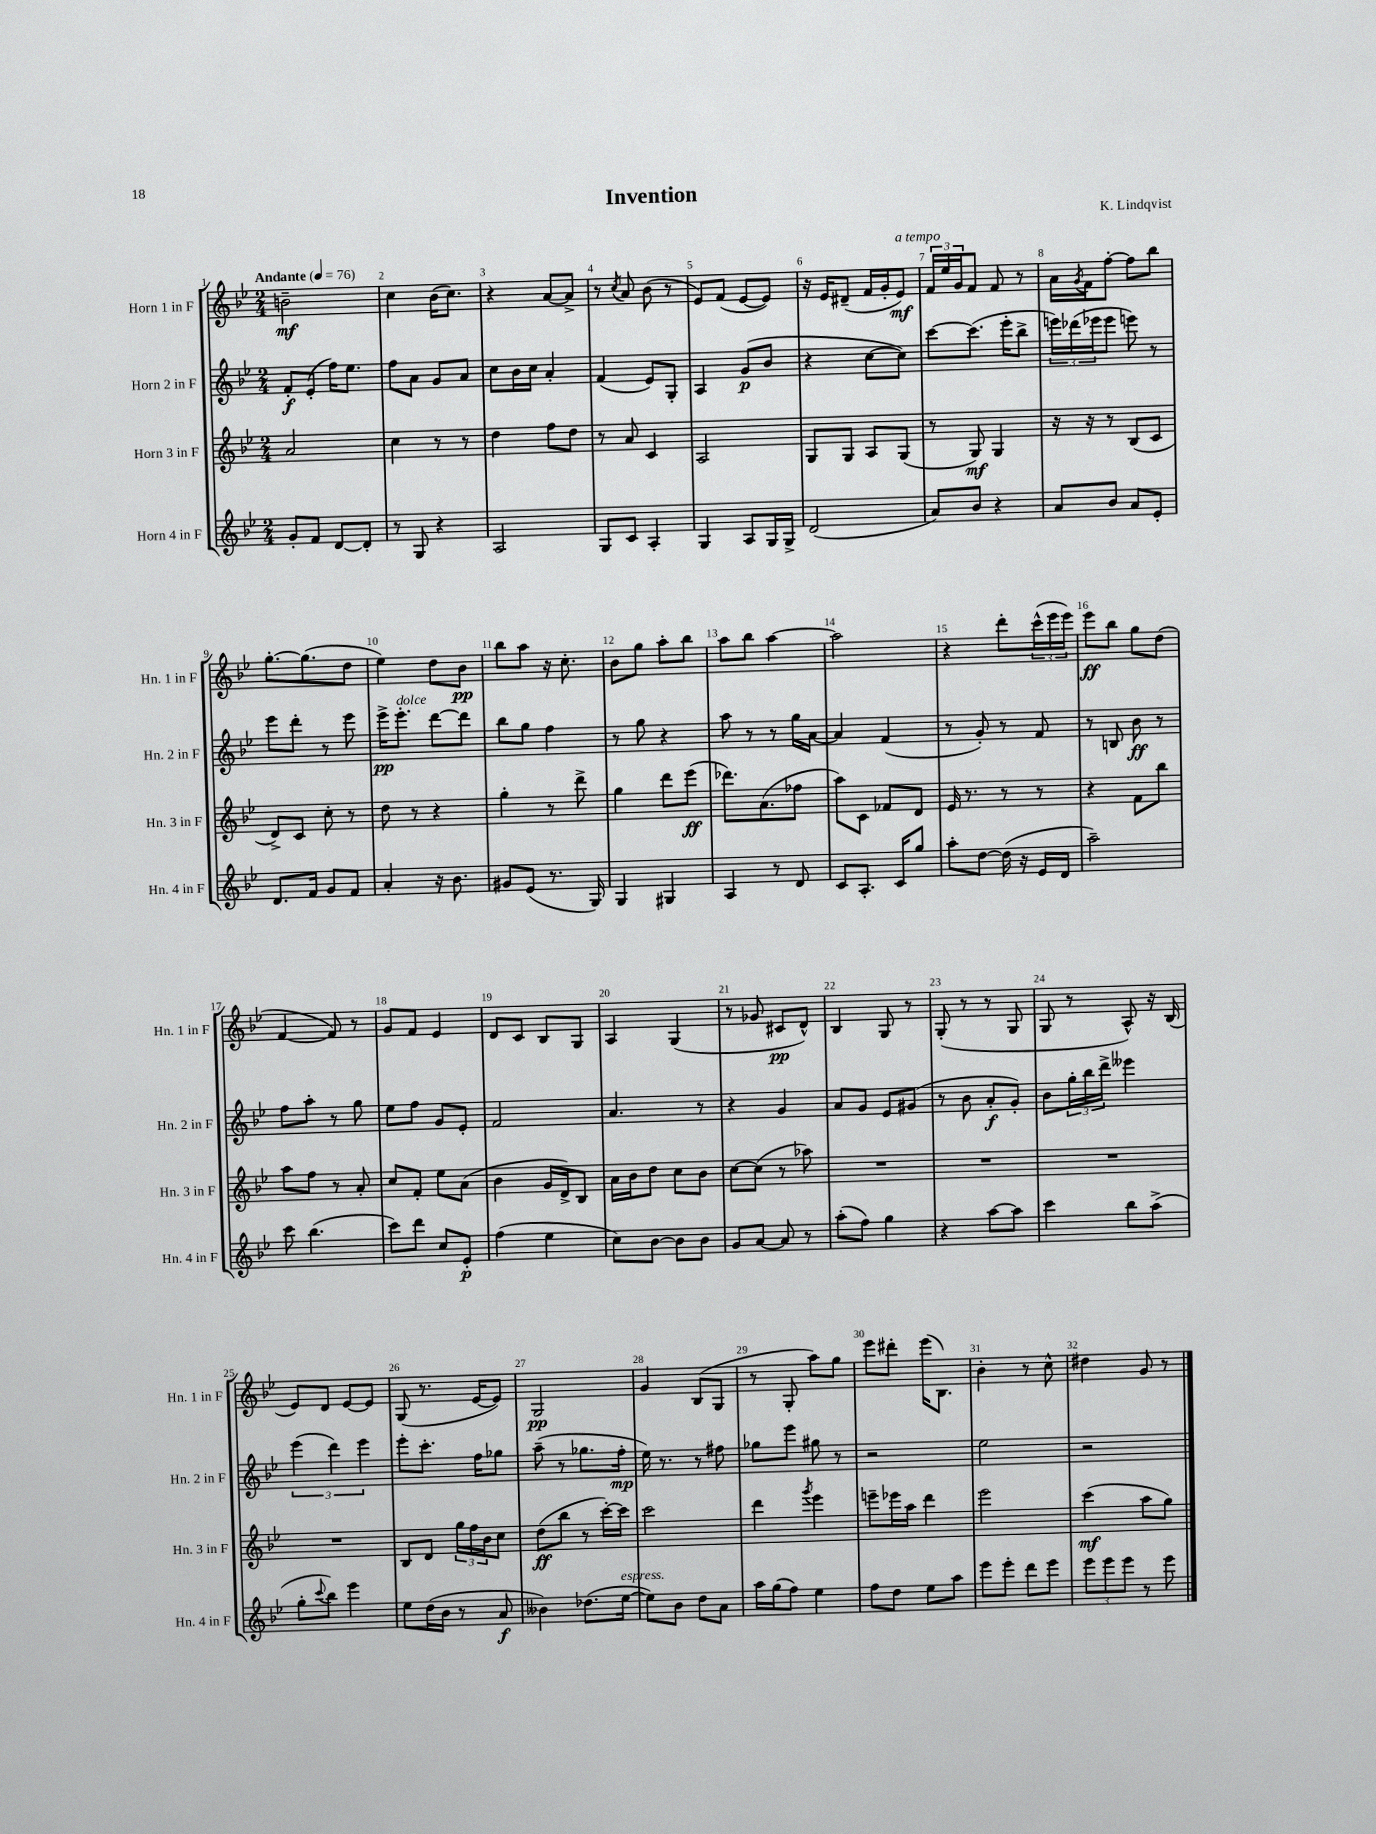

**kern	**kern	**kern	**kern
*staff4	*staff3	*staff2	*staff1
*clefG2	*clefG2	*clefG2	*clefG2
*k[b-e-]	*k[b-e-]	*k[b-e-]	*k[b-e-]
*M2/4	*M2/4	*M2/4	*M2/4
*MM76	*MM76	*MM76	*MM76
8g'/L	2a/	8f'/L	2b~\
8f/J	.	(8e-'/J	.
[8d/L	.	16ff\LK)	.
.	.	8.ee-\J	.
8d'/]J	.	.	.
=	=	=	=
8r	4cc\	8ff\L	4cc\
8G/	.	8a\J	.
4r	8r	8g/L	(16b-\LK
.	.	.	8.cc\J)
.	8r	8a/J	.
=	=	=	=
2A/	4dd\	8cc\L	4r
.	.	16b-\L	.
.	.	16cc\JJ	.
.	8ff\L	4a'/	[8a/L
.	8dd\J	.	8a^/]J
=	=	=	=
8G/L	8r	(4f/	8r
.	.	.	8qcc/
8c/J	8a/	.	8a/
4A'/	4c/	8e-/L)	(8b-\
.	.	8G'/J	8r
=	=	=	=
4G/	2A/	4A/	8e-/L)
.	.	.	(8f/J
8A/L	.	(8g/L	[8e-/L
16G/L	.	8b-/J	8e-/]J)
16G^/JJ	.	.	.
=	=	=	=
(2d/	8G/L	4r	16r
.	.	.	16e-/LK
.	8G/J	.	(8d#~/J
.	8A/L	[8cc\L	16f/LL
.	.	.	16g'/J
.	(8G/J	8cc\]J)	8e-/J)
=	=	=	=
8a/L)	8r	[8ccc\L	24f/LL
.	.	.	24ee-/
.	.	.	24g/J
8b-/J	8G/)	(8.ccc\]J	8f/J
4r	4G/	.	8f/
.	.	16eee-'\LK	.
.	.	8bb-^\J	8r
=	=	=	=
8a/L	16r	24eee\LL)	16a\LL
.	.	(24ddd-\	.
.	.	.	8qg/
.	16r	.	16f\J
.	.	24eee-\J	.
8b-/J	8r	8eee-\J	[8ff'\J
8a/L	(8B-/L	8eee\)	8ff\]L
8e-'/J	8c/J	8r	8bb-\J
=	=	=	=
8.d/L	8d^/L)	8eee-\L	[8.gg'\L
.	8c/J	8ddd'\J	.
16f/Jk	.	.	(8.gg\]
8g/L	8cc'\	8r	.
8f/J	8r	8eee-\	8dd\J
=	=	=	=
4a'/	8dd\	16eee-^\LK	4ee-\)
.	.	8.eee-'\J	.
.	8r	.	.
16r	4r	[8ddd\L	8dd\L
8.b-\	.	.	.
.	.	8ddd\]J	8b-\J
=	=	=	=
8g#/L	4gg'\	8bb-\L	8bb-\L
(8e-/J	.	8gg\J	8aa\J
8.r	8r	4ff\	16r
.	.	.	8.cc'\
.	8ddd^\	.	.
16G/)	.	.	.
=	=	=	=
4G/	4gg\	8r	8b-\L
.	.	8gg\	8gg\J
4G#/	8ddd\L	4r	8aa'\L
.	(8eee-\J	.	8bb-\J
=	=	=	=
4A/	8.ddd-\L)	8aa\	8aa\L
.	.	8r	8bb-\J
.	(8.a\	.	.
8r	.	8r	[4aa\
8d/	8ff-\J	16gg\LL	.
.	.	[16a\JJ	.
=	=	=	=
8c/L	8aa\L)	4a/]	2aa\]
8.A'/J	8c\J	.	.
.	8f-/L	(4f/	.
16c/LK	.	.	.
8gg/J	8d/J	.	.
=	=	=	=
8aa'\L	16e-/	8r	4r
.	8.r	.	.
[8dd\J	.	8g'/)	.
(16dd\]	8r	8r	8ddd'\L
16r	.	.	.
16e-/LL	8r	8f/	(24ccc^^\L
.	.	.	24eee-\
16d/JJ	.	.	.
.	.	.	24eee-\JJ)
=	=	=	=
2aa~\)	4r	8r	8eee-\L
.	.	8B/	8bb-\J
.	8f\L	8b-\	8gg\L
.	8bb-\J	8r	(8dd\J
=	=	=	=
8ccc\	8aa\L	8ff\L	[4f/
(4.bb-\	8ff\J	8aa'\J	.
.	8r	8r	8f/])
.	8a'/	8gg\	8r
=	=	=	=
8ccc\L)	8cc/L	8ee-\L	8g/L
8ddd\J	8f'/J	8ff\J	8f/J
8cc/L	8ee-\L	8g/L	4e-/
8e-'/J	(8a\J	8e-'/J	.
=	=	=	=
(4ff\	4b-\	2f/	8d/L
.	.	.	8c/J
4ee-\	16g/LL	.	8B-/L
.	16d^/J)	.	.
.	8B-/J	.	8G/J
=	=	=	=
8cc\L)	16a\LL	4.a/	4A/
.	16b-\J	.	.
[8b-\J	8dd\J	.	.
8b-\]L	8cc\L	.	(4G/
8b-\J	8b-\J	8r	.
=	=	=	=
8g/L	[8cc\L	4r	8r
[8a/J	(8cc\]J	.	8g-/
8a/]	8r	4g/	8c#/L
8r	8aa-\)	.	8d^^/J)
=	=	=	=
(8aa'\L	2r	8a/L	4B-/
8ff\J)	.	8g/J	.
4gg\	.	8e-/L	8G/
.	.	(8g#/J	8r
=	=	=	=
4r	2r	8r	(8G'/
.	.	8b-\	8r
[8aa\L	.	8a'/L	8r
8aa\]J	.	8g'/J)	8G/
=	=	=	=
4ccc\	2r	8b-\L	8G/
.	.	24gg'\L	8r
.	.	24bb-\	.
.	.	24ddd^\JJ	.
8bb-\L	.	4eee--\	8A^^/)
(8aa^\J	.	.	16r
.	.	.	(16B-/
=	=	=	=
8gg'\L	2r	(6eee-\	8e-/L)
8qqccc/	.	.	.
8bb-\J)	.	.	8d/J
.	.	6ddd\)	.
4eee-\	.	.	[8e-/L
.	.	6eee-\	.
.	.	.	8e-/]J
=	=	=	=
8ee-\L	8B-/L	8eee-'\L	(8G/
(16dd\L	8d/J	8.ccc'\J	8.r
16b-\JJ	.	.	.
8r	24gg\LL	.	.
.	24ff\	.	.
.	.	16ff\LK	[16e-/LK
.	24b-\J	.	.
8a/	8cc\J	8gg-\J	8e-/]J)
=	=	=	=
4b--\)	(8dd\L	(8aa~\	2G/
.	8bb-\J	8r	.
(8.dd-\L	8r	8.gg-\L	.
.	[16ccc'\LL)	.	.
[16ee-\Jk	16ccc\]JJ	16ff'\Jk	.
=	=	=	=
8ee-\]L)	2ccc\	16ee-\)	4g/
.	.	8.r	.
8b-\J	.	.	.
8dd\L	.	8r	(8B-/L
8a\J	.	8ff#\	8G/J
=	=	=	=
16aa\LL	4ddd\	8gg-\L	8r
(16gg\J	.	.	.
8ff\J)	.	8eee-\J	8G'/
.	8qggg/	.	.
4ee-\	4eee-\	8gg#\	8aa\L)
.	.	8r	8gg\J
=	=	=	=
8ff\L	8eee~\L	2r	8eee-\L
8dd\J	16eee-\L	.	8ddd#'\J
.	16aa\JJ	.	.
8ee-\L	4ddd\	.	(16eee-\LK
.	.	.	8.B-\J)
8aa\J	.	.	.
=	=	=	=
8eee-\L	2eee-\	2ee-\	4b-'\
8eee-'\J	.	.	.
8ddd\L	.	.	8r
8eee-\J	.	.	8cc^^\
=	=	=	=
12eee-\L	(4ccc\	2r	4dd#\
12eee-\	.	.	.
12eee-\J	.	.	.
8r	8aa\L	.	8g/
8eee-\	8gg\J)	.	8r
==	==	==	==
*-	*-	*-	*-
